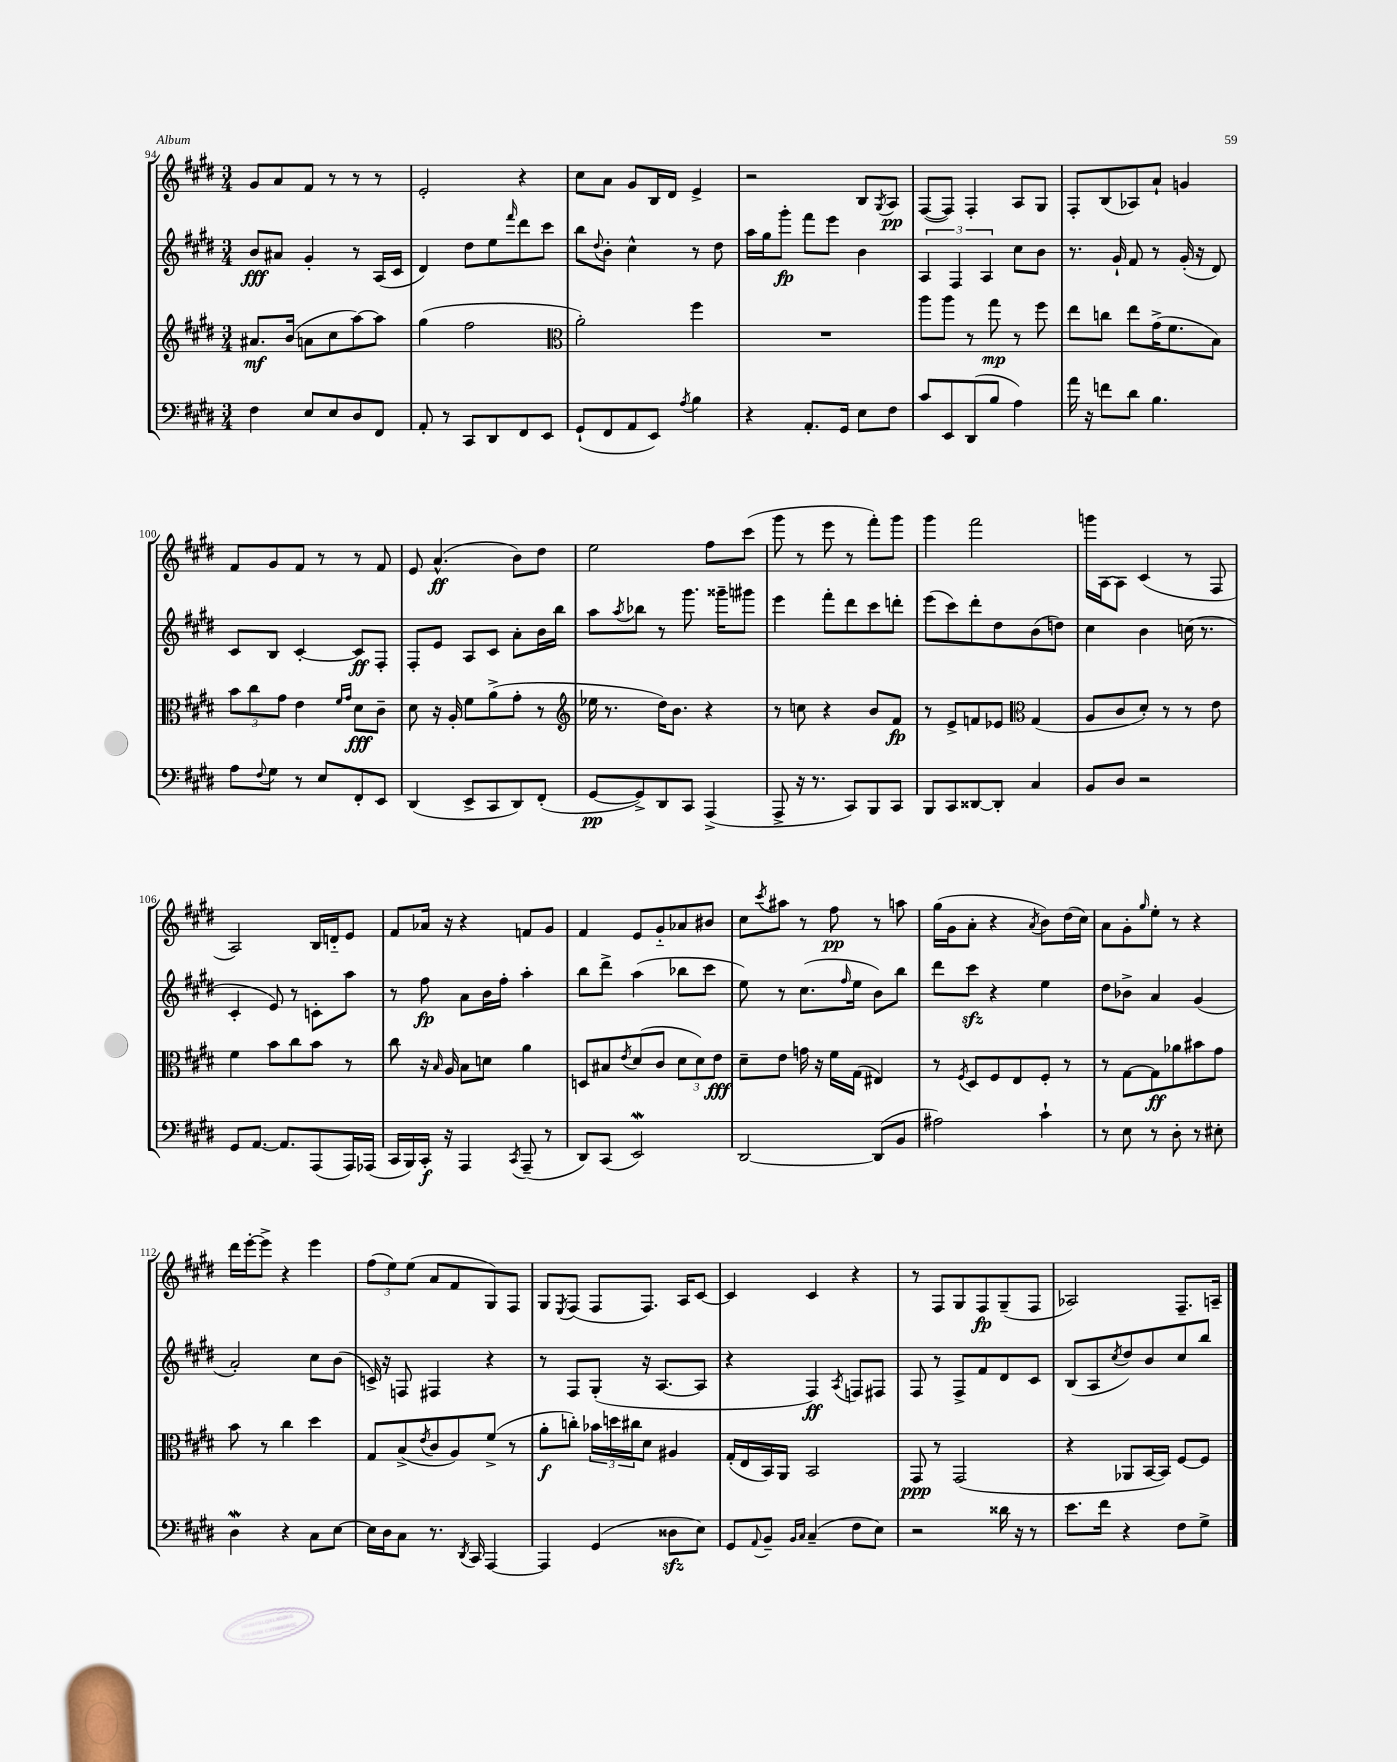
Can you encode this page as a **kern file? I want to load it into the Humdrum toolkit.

**kern	**kern	**kern	**kern
*staff4	*staff3	*staff2	*staff1
*clefF4	*clefG2	*clefG2	*clefG2
*k[f#c#g#d#]	*k[f#c#g#d#]	*k[f#c#g#d#]	*k[f#c#g#d#]
*M3/4	*M3/4	*M3/4	*M3/4
4F#	8.a#	8b	8g#
.	.	8a#	8a
.	(16b	.	.
8E	8a	4g#'	8f#
8E	8cc#	.	8r
8D#	[8aa)	8r	8r
8FF#	8aa]	(16A	8r
.	.	16c#	.
=	=	=	=
8AA'	(4gg#	4d#)	2e'
8r	.	.	.
8CC#	2ff#	8dd#	.
8DD#	.	8ee	.
.	.	16qqfff#	.
8FF#	.	8ddd#	4r
8EE	.	8ccc#	.
=	=	=	=
*	*clefC3	*	*
(8GG#`	2a')	8bb	8cc#
.	.	8qqdd#	.
8FF#	.	8b'	8a
8AA	.	4cc#^^	8g#
8EE)	.	.	16B
.	.	.	16d#
8qA	.	.	.
4B	4ff#	8r	4e^
.	.	8dd#	.
=	=	=	=
4r	2.r	16aa	2r
.	.	16gg#	.
.	.	8ggg#'	.
8.AA'	.	8fff#	.
.	.	8eee	.
16GG#	.	.	.
8E	.	4b	8B
.	.	.	8qG#
8F#	.	.	8A
=	=	=	=
8c#	8aa	6A	([8F#
8EE	8aa	.	8F#])
.	.	6F#	.
(8DD#	8r	.	4F#'
.	.	6A	.
8B	8gg#	.	.
4A)	8r	8cc#	8A
.	8ff#	8b	8G#
=	=	=	=
16a	8ee	8.r	8F#'
16r	.	.	.
8f	8cc	.	(8B
.	.	16g#`	.
8d#	8ee	8f#	8A-)
4.B	(16g#^	8r	8a`
.	8.f#	.	.
.	.	(16g#'	4g
.	.	16r	.
.	8B)	8d#)	.
=	=	=	=
8A	12b	8c#	8f#
.	12cc#	.	.
8qqF#	.	.	.
8G#	.	8B	8g#
.	12g#	.	.
8r	4e	[4c#'	8f#
8E	.	.	8r
.	16qqf#	.	.
.	16qqg#	.	.
8FF#'	8d#	8c#]	8r
8EE	8c#~	8F#'	8f#
=	=	=	=
(4DD#	8d#	8F#'	8e
.	16r	8e	(4.a^^
.	16A'	.	.
8EE^	8f#	8A	.
8CC#	(8a^	8c#	.
8DD#)	8g#'	8a'	8b)
(8FF#'	8r	16b	8dd#
.	.	16bb	.
=	=	=	=
*	*clefG2	*	*
[8GG#	16ee-	8aa	2ee
.	8.r	.	.
.	.	8qaa	.
8GG#^])	.	8bb-	.
8DD#	16dd#)	8r	.
.	8.b	.	.
8CC#	.	8.ggg#	.
(4AAA^	4r	.	8ff#
.	.	16ggg##~	.
.	.	8ggg#	(8ccc#
=	=	=	=
8AAA^	8r	4eee	8ggg#
16r	8cc	.	8r
8.r	.	.	.
.	4r	8fff#'	8eee
8CC#)	.	8ddd#	8r
8BBB	8b	8ccc#	8fff#')
8CC#	8f#	8ddd'	8ggg#
=	=	=	=
8BBB	8r	(8eee	4ggg#
8CC#	8e^	8ccc#)	.
[8DD##	8f	8ddd#'	2fff#
8DD##']	8e-	8dd#	.
*	*clefC3	*	*
4C#	(4G#	(8b	.
.	.	8dd)	.
=	=	=	=
8BB	8A	4cc#	16ggg
.	.	.	[16A
8D#	8c#	.	8A]
2r	8d#')	4b	(4c#
.	8r	.	.
.	8r	(16cc	8r
.	.	8.r	.
.	8e	.	8F#
=	=	=	=
8GG#	4f#	4c#'	2A)
[8.AA	.	.	.
.	8b	8e)	.
8.AA]	.	.	.
.	8cc#	8r	.
(8AAA	8b	8c'	16B
.	.	.	16d'~
16AAA)	8r	8aa	8e
(16AAA-	.	.	.
=	=	=	=
16CC#	8cc#	8r	8f#
16BBB)	.	.	.
16CC#'	16r	8ff#	16a-
.	16qqB	.	.
16r	16A	.	16r
4AAA	8B	8a	4r
.	8d	16b	.
.	.	16ff#'	.
8qCC#	.	.	.
(8AAA~	4a	4aa'	8f
8r	.	.	8g#
=	=	=	=
8DD#)	8D	8bb	4f#
(8CC#	8B#	8ddd#^	.
.	8qe	.	.
2EE)	(8d#	(4aa	8e
.	8c#	.	8g#'~
.	12d#	8bb-	8a-
.	12d#)	.	.
.	.	8ccc#	8b#
.	12e	.	.
=	=	=	=
[2DD#	8d#~	8ee)	8cc#
.	.	.	8qccc#
.	8e	8r	8aa#
.	16g	(8.cc#	8r
.	16r	.	.
.	16f#	.	8ff#
.	.	16qqff#	.
.	(16G#	16ee	.
(8DD#]	4E#)	8b)	8r
8BB	.	8bb	8aa
=	=	=	=
2A#)	8r	8ddd#	(16gg#
.	.	.	16g#
.	8qF#	.	.
.	8D#	8ccc#	8a'
.	8F#	4r	4r
.	8E	.	.
.	.	.	8qa
4c#`	8F#'	4ee	8b)
.	8r	.	(16dd#
.	.	.	16cc#)
=	=	=	=
8r	8r	8dd#	8a
8E	[8G#	8b-^	8g#'
.	.	.	16qqgg#
8r	8G#]	4a	8ee'
8D#'	8a-	.	8r
8r	8b#	(4g#	4r
8E#'	8g#	.	.
=	=	=	=
4D#	8b	2a')	16ddd#
.	.	.	[16eee'
.	8r	.	8eee^]
4r	4cc#	.	4r
8C#	4dd#	8cc#	4eee
[8E	.	(8b	.
=	=	=	=
16E]	8G#	16c^)	(12ff#
16D#	.	16r	.
.	.	.	12ee)
8C#	(8B^	8F	.
.	.	.	(12ee
.	8qe	.	.
8.r	8c#	4F#	8a
.	8A)	.	8f#
8qDD#	.	.	.
16CC#	.	.	.
[4AAA	(8f#^	4r	8G#)
.	8r	.	8F#
=	=	=	=
4AAA]	8a'	8r	8G#
.	.	.	8qE
.	8cc')	8F#	(8F#
(4GG#	24b-	(8G#'	8F#
.	24dd	.	.
.	24cc#	.	.
.	8d#	16r	8.F#)
.	.	[8.A	.
8D##	4A#	.	.
.	.	.	16A
8E)	.	8A]	[8c#
=	=	=	=
8GG#	(16G#'	4r	4c#]
.	16E	.	.
8qqAA	.	.	.
8BB~	16BB)	.	.
.	16AA	.	.
16qqBB	.	.	.
16qqC#	.	.	.
(4C#~	2BB	4F#)	4c#
.	.	8qA	.
8F#	.	8F	4r
8E)	.	8F#	.
=	=	=	=
2r	8GG#	8F#	8r
.	8r	8r	8F#
.	(2GG#	8F#^	8G#
.	.	8f#	8F#
16d##	.	8d#	(8G#~
16r	.	.	.
8r	.	8c#	8F#
=	=	=	=
8.e	4r	(8B	2A-)
.	.	8A	.
16f#	.	.	.
.	.	8qcc#	.
4r	8AA-	8dd#)	.
.	[16BB	8b	.
.	16BB])	.	.
8F#	[8F#	8cc#	8.F#~
8G#^	8F#]	8bb	.
.	.	.	16A~
==	==	==	==
*-	*-	*-	*-
